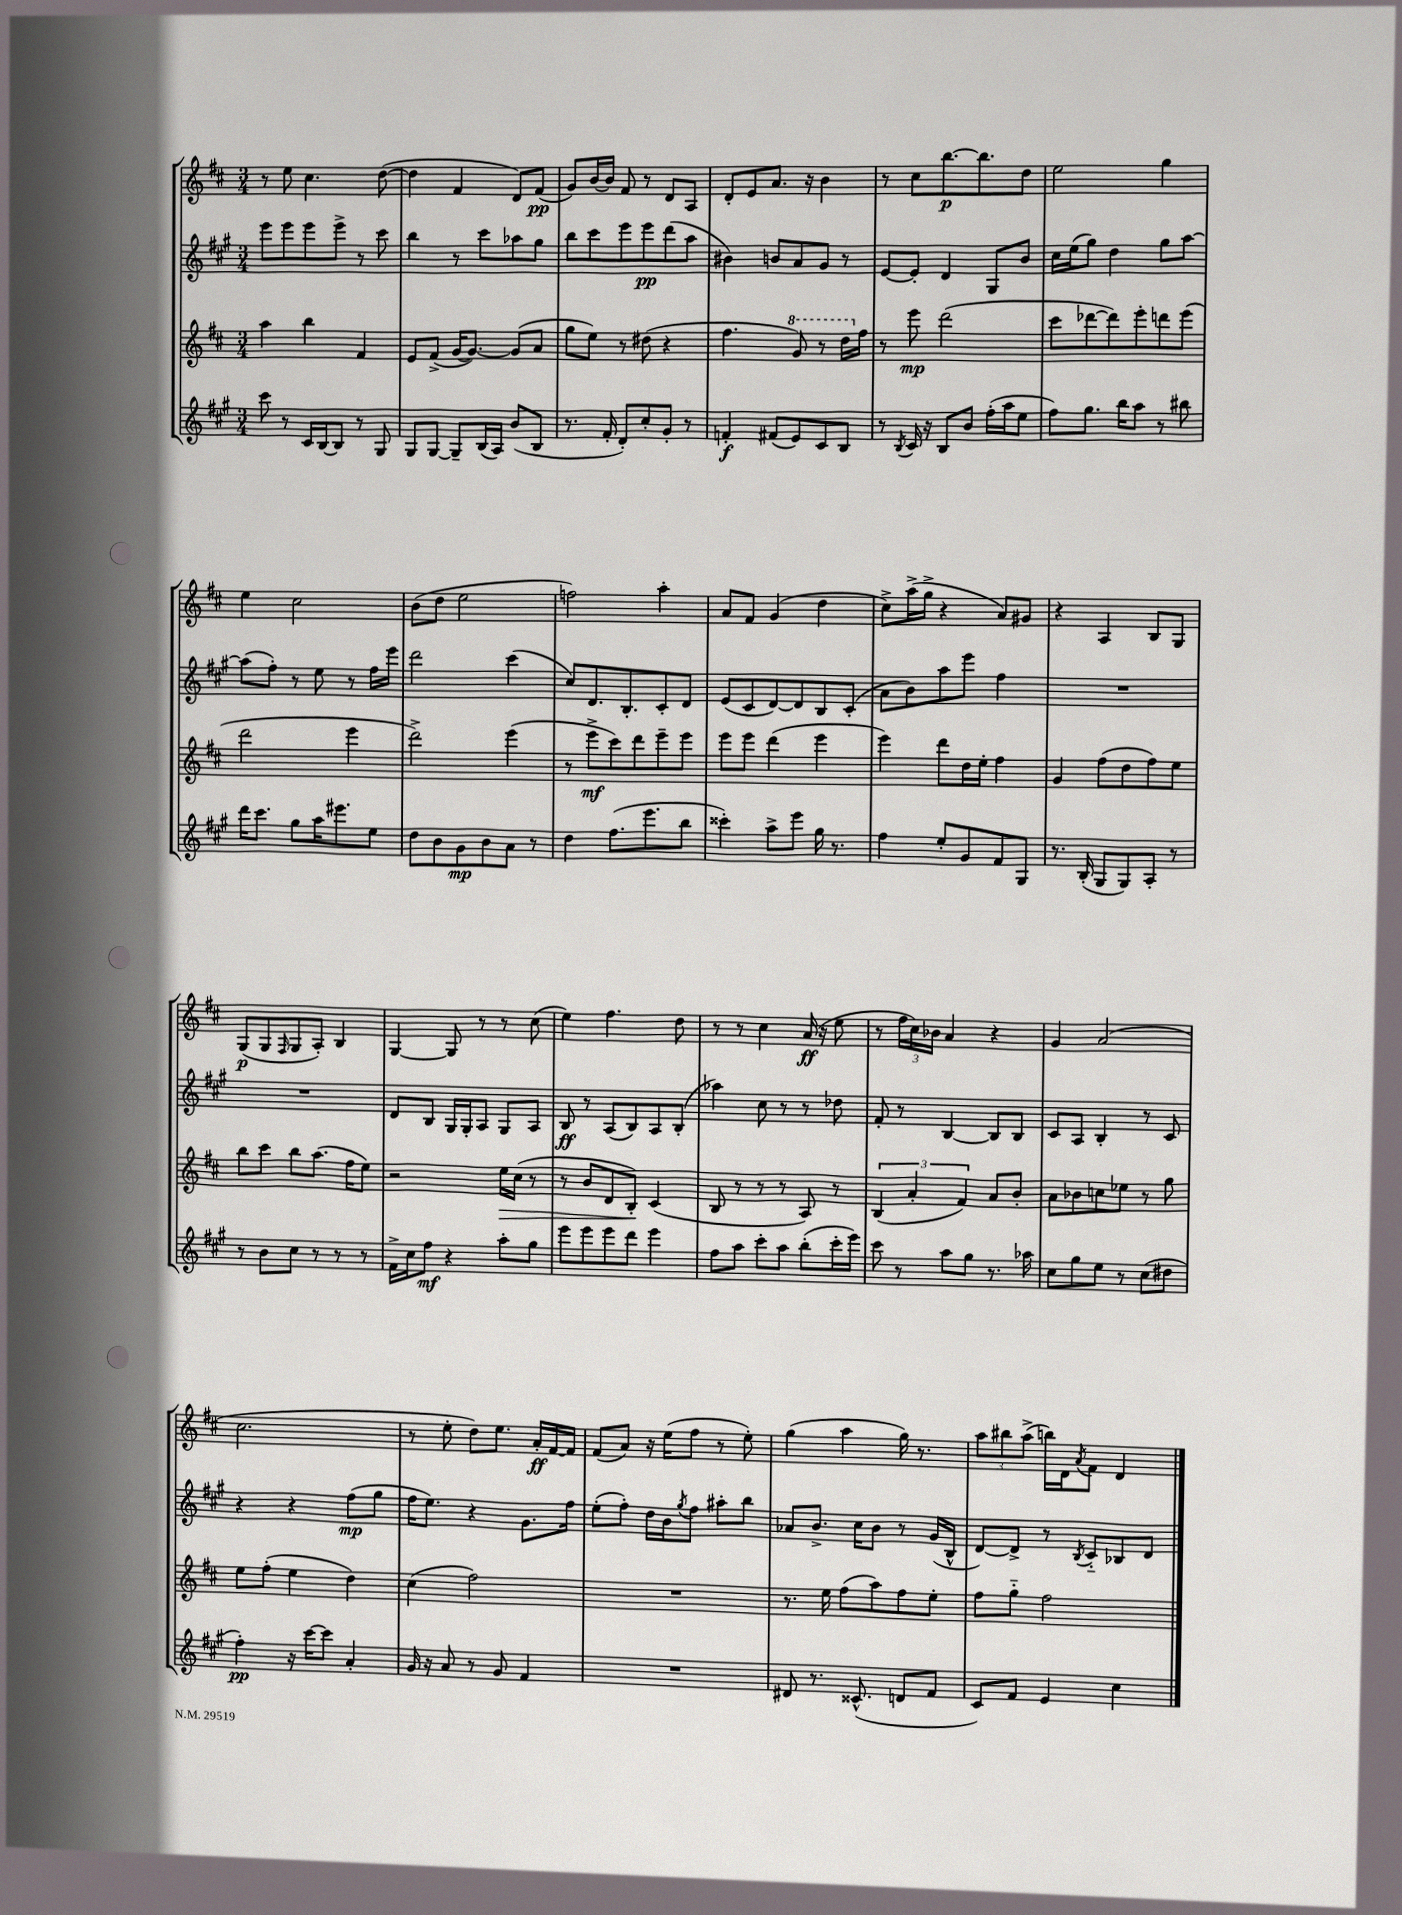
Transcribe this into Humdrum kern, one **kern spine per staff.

**kern	**dynam	**kern	**dynam	**kern	**dynam	**kern	**dynam
*part4	*part4	*part3	*part3	*part2	*part2	*part1	*part1
*staff4	*staff4	*staff3	*staff3	*staff2	*staff2	*staff1	*staff1
*clefG2	*	*clefG2	*	*clefG2	*	*clefG2	*
*k[f#c#g#]	*	*k[f#c#]	*	*k[f#c#g#]	*	*k[f#c#]	*
*M3/4	*	*M3/4	*	*M3/4	*	*M3/4	*
=22	=22	=22	=22	=22	=22	=22	=22
8ccc#\	.	4aa\	.	8eee\L	.	8r	.
8r	.	.	.	8eee\	.	8ee\	.
16c#/LL	.	4bb\	.	8eee\	.	4.cc#\	.
[16B/J	.	.	.	.	.	.	.
8B/J]	.	.	.	8eee^\J	.	.	.
8r	.	4f#/	.	8r	.	.	.
8G#/	.	.	.	8ccc#\	.	([8dd\	.
=23	=23	=23	=23	=23	=23	=23	=23
8G#/L	.	8e/L	.	4bb\	.	4dd\]	.
[8G#/J	.	(8f#^/J	.	.	.	.	.
8G#~/L]	.	[16g/KL	.	8r	.	4f#/	.
.	.	8.g/J_)	.	.	.	.	.
(16B/L	.	.	.	8ccc#\L	.	.	.
16A/JJ)	.	.	.	.	.	.	.
(8b/L	.	(8g/L]	.	8aa-X\	.	8d/L)	.
8B/J	.	8a/J	.	8gg#\J	.	(8f#/J	pp
=24	=24	=24	=24	=24	=24	=24	=24
8.r	.	8gg\L	.	8bb\L	.	8g/L)	.
.	.	8ee\J)	.	8ccc#\	.	[16b/L	.
16f#'/	.	.	.	.	.	16b/JJ]	.
8d'/L)	.	8r	.	8eee\	.	8f#/	.
8cc#'/	.	(8dd#X\	.	8eee\	pp	8r	.
8g#'/J	.	4r	.	(8ddd\	.	8d/L	.
8r	.	.	.	8aa\J	.	8A/J	.
=25	=25	=25	=25	=25	=25	=25	=25
4fn'/	f	4.ff#\	.	4b#X\)	.	8d'/L	.
.	.	.	.	.	.	8e/	.
(8f#X/L	.	.	.	8bn/L	.	8.a/J	.
*	*	*8va	*	*	*	*	*
8e/)	.	8gg/)	.	8a/	.	.	.
.	.	.	.	.	.	16r	.
8c#/	.	8r	.	8g#/J	.	4b\	.
8B/J	.	16ddd\LL	.	8r	.	.	.
*	*	*X8va	*	*	*	*	*
.	.	16ff#\JJ	.	.	.	.	.
=26	=26	=26	=26	=26	=26	=26	=26
8r	.	8r	.	[8e/L	.	8r	.
8qB/	.	.	.	.	.	.	.
16c#/	.	8eee\	mp	8e'/J]	.	8cc#\L	.
16r	.	.	.	.	.	.	.
8B/L	.	(2ddd\	.	4d/	.	[8.bb\	p
8b/J	.	.	.	.	.	.	.
.	.	.	.	.	.	8.bb\]	.
(16ff#'\LL	.	.	.	8G#/L	.	.	.
16aa\J	.	.	.	.	.	.	.
8ee\J	.	.	.	8b/J	.	8dd\J	.
=27	=27	=27	=27	=27	=27	=27	=27
8ff#\L)	.	8ccc#\L	.	16cc#\LL	.	2ee\	.
.	.	.	.	(16ee\J	.	.	.
8.gg#\J	.	[8ddd-X\	.	8gg#\J)	.	.	.
.	.	8ddd-\])	.	4dd\	.	.	.
16bb\KL	.	.	.	.	.	.	.
8aa\J	.	8eee'\	.	.	.	.	.
8r	.	8dddn\	.	8gg#\L	.	4gg\	.
8bb#X\	.	(8eee\J	.	[8aa\J	.	.	.
!!LO:LB:g=z
=28	=28	=28	=28	=28	=28	=28	=28
16ddd\KL	.	2ddd\	.	(8aa\L]	.	4ee\	.
8.ccc#\J	.	.	.	.	.	.	.
.	.	.	.	8ff#'\J)	.	.	.
8gg#\L	.	.	.	8r	.	2cc#\	.
16aa\K	.	.	.	8ee\	.	.	.
8.eee#X\	.	.	.	.	.	.	.
.	.	4eee\	.	8r	.	.	.
8ee\J	.	.	.	16ff#\LL	.	.	.
.	.	.	.	16eee\JJ	.	.	.
=29	=29	=29	=29	=29	=29	=29	=29
8dd\L	.	2ddd^\)	.	2ddd\	.	(8b\L	.
8b\	.	.	.	.	.	8dd\J	.
8g#\	mp	.	.	.	.	2ee\	.
8b\	.	.	.	.	.	.	.
8a\J	.	(4eee\	.	(4ccc#\	.	.	.
8r	.	.	.	.	.	.	.
=30	=30	=30	=30	=30	=30	=30	=30
4dd\	.	8r	.	8cc#/L)	.	2ffn\)	.
.	.	8eee^\L	mf	8.d/	.	.	.
(8.ff#\L	.	8ccc#\)	.	.	.	.	.
.	.	.	.	8.B'/	.	.	.
.	.	8ddd\	.	.	.	.	.
8.eee\	.	.	.	.	.	.	.
.	.	8eee~\	.	8c#'/	.	4aa'\	.
8bb\J	.	8eee\J	.	8d/J	.	.	.
=31	=31	=31	=31	=31	=31	=31	=31
4ccc##X'\)	.	8eee\L	.	(8e/L	.	8a/L	.
.	.	8eee\J	.	8c#/	.	8f#/J	.
8aa^\L	.	(4ddd\	.	[8d/)	.	(4g/	.
8eee\J	.	.	.	8d/]	.	.	.
16gg#\	.	4eee\	.	8B/	.	4dd\	.
8.r	.	.	.	.	.	.	.
.	.	.	.	(8c#'/J	.	.	.
=32	=32	=32	=32	=32	=32	=32	=32
4ff#\	.	4eee\)	.	8a\L	.	8cc#^\L)	.
.	.	.	.	8b\)	.	(16aa^\L	.
.	.	.	.	.	.	16gg^\JJ	.
8ee'/L	.	8ddd\L	.	8aa\	.	4r	.
8g#/	.	16dd\L	.	8eee\J	.	.	.
.	.	16ee'\JJ	.	.	.	.	.
8f#/	.	4ff#\	.	4ff#\	.	8a/L)	.
8G#/J	.	.	.	.	.	8g#X/J	.
=33	=33	=33	=33	=33	=33	=33	=33
8.r	.	4g/	.	2.r	.	4r	.
(16B'/	.	.	.	.	.	.	.
8G#/L	.	(8ff#\L	.	.	.	4A/	.
8G#/)	.	8dd\	.	.	.	.	.
8A'/J	.	8ff#\)	.	.	.	8B/L	.
8r	.	8ee\J	.	.	.	8G/J	.
!!LO:LB:g=z
=34	=34	=34	=34	=34	=34	=34	=34
8r	.	8bb\L	.	2.r	.	(8G/L	p
8b\L	.	8ccc#\J	.	.	.	8G/	.
.	.	.	.	.	.	16qqF#/	.
8cc#\J	.	8bb\L	.	.	.	8G/	.
8r	.	(8.aa\J	.	.	.	8A'/J)	.
8r	.	.	.	.	.	4B/	.
.	.	16ff#\KL	.	.	.	.	.
8r	.	8ee\J)	.	.	.	.	.
=35	=35	=35	=35	=35	=35	=35	=35
16f#^\LL	.	2r	.	8d/L	.	[4G/	.
16cc#\J	.	.	.	.	.	.	.
8ff#\J	mf	.	.	8B/J	.	.	.
4r	.	.	.	16G#/LL	.	8G/]	.
.	.	.	.	16G#'/J	.	.	.
.	.	.	.	8A/J	.	8r	.
!	!	!	!LO:HP:b	!	!	!	!
8aa'\L	.	16ee\LL	>	8G#/L	.	8r	.
.	.	(16cc#\JJ	.	.	.	.	.
8gg#\J	.	8r	.	8A/J	.	(8cc#\	.
=36	=36	=36	=36	=36	=36	=36	=36
8eee\L	.	8r	.	8B/	ff	4ee\)	.
8eee\	.	8b/L	.	8r	.	.	.
8eee\	.	8d/	.	(8A/L	.	4.ff#\	.
8ddd\J	.	8B'/J)	.	8B/)	.	.	.
4eee\	.	(4c#/	]	8A/	.	.	.
.	.	.	.	(8B'/J	.	8dd\	.
=37	=37	=37	=37	=37	=37	=37	=37
8ff#\L	.	8B/	.	4aa-X\)	.	8r	.
8aa\J	.	8r	.	.	.	8r	.
8ccc#'\L	.	8r	.	8cc#\	.	4cc#\	.
8aa\J	.	8r	.	8r	.	.	.
(8bb'\L	.	8A/)	.	8r	.	(16a/	ff
.	.	.	.	.	.	16r	.
16ccc#'\L	.	8r	.	8dd-X\	.	8ee\	.
16eee\JJ)	.	.	.	.	.	.	.
=38	=38	=38	=38	=38	=38	=38	=38
8ccc#\	.	(6B/	.	8f#'/	.	8r	.
8r	.	.	.	8r	.	24ff#\LL	.
.	.	6a'/	.	.	.	24cc#\)	.
.	.	.	.	.	.	24b-X\JJ	.
8aa\L	.	.	.	[4B/	.	4a/	.
.	.	6f#/)	.	.	.	.	.
8gg#\J	.	.	.	.	.	.	.
8.r	.	8a/L	.	8B/L]	.	4r	.
.	.	8b'/J	.	8B/J	.	.	.
16aa-X\	.	.	.	.	.	.	.
=39	=39	=39	=39	=39	=39	=39	=39
8cc#\L	.	8a\L	.	8c#/L	.	4g/	.
8gg#\	.	8b-X\	.	8A/J	.	.	.
8ee\J	.	8ccn\	.	4B'/	.	(2a/	.
8r	.	8ee-X\J	.	.	.	.	.
(8cc#\L	.	8r	.	8r	.	.	.
8dd#X\J	.	8gg\	.	8c#/	.	.	.
!!LO:LB:g=z
=40	=40	=40	=40	=40	=40	=40	=40
4ff#'\)	pp	8ee\L	.	4r	.	2.cc#\	.
.	.	(8ff#'\J	.	.	.	.	.
16r	.	4ee\	.	4r	.	.	.
[16ccc#\KL	.	.	.	.	.	.	.
8ccc#\J]	.	.	.	.	.	.	.
4a'/	.	4dd\)	.	(8ff#\L	mp	.	.
.	.	.	.	8gg#\J	.	.	.
=41	=41	=41	=41	=41	=41	=41	=41
16g#/	.	(4cc#\	.	16ff#\KL	.	8r	.
16r	.	.	.	8.ee\J)	.	.	.
8a/	.	.	.	.	.	8ee'\	.
8r	.	2ff#\)	.	4r	.	8dd\L)	.
8g#/	.	.	.	.	.	8.ee\J	.
4f#/	.	.	.	8.g#\L	.	.	.
.	.	.	.	.	.	16a'/LL	ff
.	.	.	.	.	.	[16f#/	.
.	.	.	.	16ff#\Jk	.	16f#/JJ]	.
=42	=42	=42	=42	=42	=42	=42	=42
2.r	.	2.r	.	(8ee'\L	.	(8f#/L	.
.	.	.	.	8ff#'\J)	.	8a/J)	.
.	.	.	.	16dd\LL	.	16r	.
.	.	.	.	16b\J	.	(16ee\KL	.
.	.	.	.	8qgg#/	.	.	.
.	.	.	.	8ff#\J	.	8ff#\J	.
.	.	.	.	8aa#X'\L	.	8r	.
.	.	.	.	8bb\J	.	8ee'\)	.
=43	=43	=43	=43	=43	=43	=43	=43
8d#X/	.	8.r	.	8a-X/L	.	(4gg\	.
8.r	.	.	.	8.b^/J	.	.	.
.	.	16ee\	.	.	.	.	.
.	.	(8ff#\L	.	.	.	4aa\	.
(8.c##X^^/	.	.	.	16cc#\KL	.	.	.
.	.	8aa\)	.	8b\J	.	.	.
8dn/L	.	8ff#\	.	8r	.	16gg\)	.
.	.	.	.	.	.	8.r	.
8f#/J	.	8ee'\J	.	(16g#/LL	.	.	.
.	.	.	.	16B^^/JJ	.	.	.
=44	=44	=44	=44	=44	=44	=44	=44
8c#/L)	.	8ff#\L	.	[8d/L)	.	12aa\L	.
.	.	.	.	.	.	12bb#X\	.
8f#/J	.	8gg\J	.	8d^/J]	.	.	.
.	.	.	.	.	.	(12aa^\J	.
4e/	.	2ff#\	.	8r	.	16bbn\LL)	.
.	.	.	.	.	.	16d\J	.
.	.	.	.	8qB/	.	8qa/	.
.	.	.	.	8c#/L	.	8f#\J	.
4cc#\	.	.	.	8B-X/	.	4d/	.
.	.	.	.	8d/J	.	.	.
==	==	==	==	==	==	==	==
*-	*-	*-	*-	*-	*-	*-	*-
